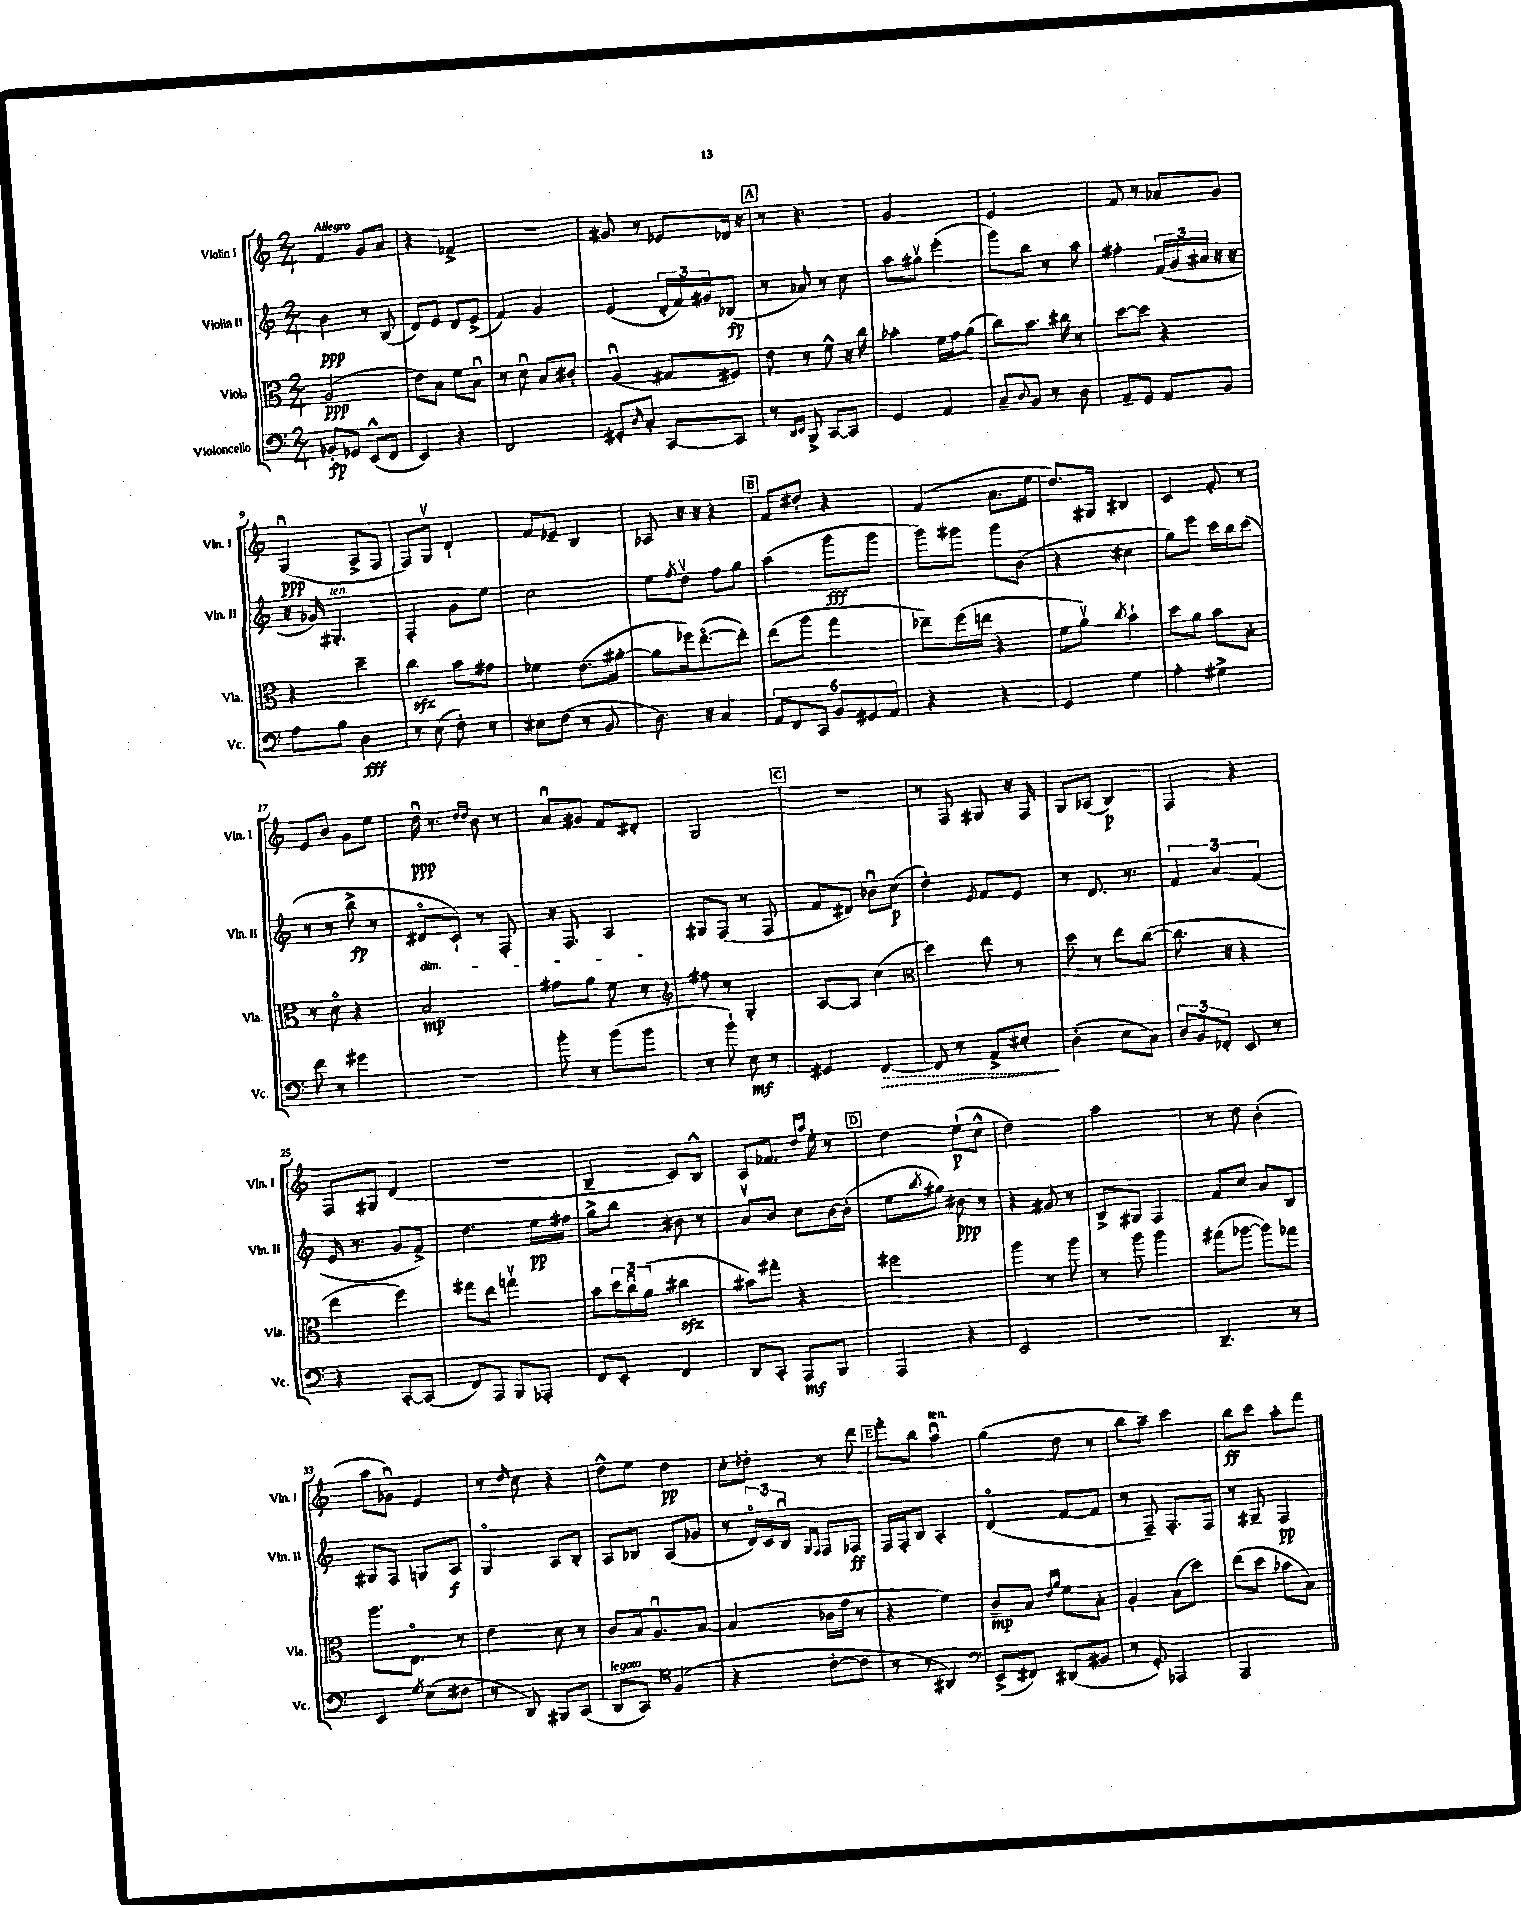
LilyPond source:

<<
\new StaffGroup <<
\new Staff = "s0" \with { instrumentName = "Violin I" shortInstrumentName = "Vln. I" } {
    \clef treble \key c \major \numericTimeSignature \time 2/4 \tempo "Allegro"
    f'4 g'8 a'8 |
    r4 fes'4-> |
    R2 |
    gis'8 r8 ees'8 des'16 r16 |
    \mark \markup { \box "A" } r8 r4. |
    g'2 |
    e'2 |
    f'8 r8 aes'8 g'8 |
    g4\downbow\ppp( a8-> f8 |
    f8) g8\upbow d'4-! |
    f'8 ees'8-- b4 |
    aes8 r16 r16 r4 |
    \mark \markup { \box "B" } f'8 dis''8-. r4 |
    f'4( a'8. e''16 |
    d''8.) gis16 bis4 |
    c'4 f'8-. r8 |
    e'8 b'8 g'8 e''8 |
    d''16\downbow\ppp r8. \grace { d''16 d''16 } b'8 r8 |
    a'8\downbow gis'8 f'8 dis'8-. |
    g2 |
    \mark \markup { \box "C" } R2 |
    r8 f8 gis8 r16 f16 |
    g8 aes8( b4\p) |
    f4 r4 |
    f8 gis8 d'4( |
    R2 |
    b4-- c'8) b8-^ |
    a8 fes'8. \grace { d''16 a''16 } e''16-. r8 |
    \mark \markup { \box "D" } d''4 e''8-!\p( c''8-^ |
    d''2) |
    a''2 |
    r8 d''8 b'4-.( |
    a''8 ges'8\downbow) e'4 |
    r8 \grace { d''16 } c''8 r4 |
    d''8-^ e''8 d''4\pp |
    c''8-. des''8-. r8 d'''8 |
    \mark \markup { \box "E" } f'''8-. b''8 a''4\downbow^\markup { \italic "ten." } |
    g''4( d''8 r8 |
    b''8 a''8--) c'''4 |
    b''8\ff c'''8 a''8-. f'''8 \bar "|." |
}
\new Staff = "s1" \with { instrumentName = "Violin II" shortInstrumentName = "Vln. II" } {
    \clef treble \key c \major \numericTimeSignature \time 2/4
    b'4\ppp r8 b8( |
    d'8) e'8 d'8 e'8->( |
    f'4) g'4 |
    e'4( \tuplet 3/2 { d'16-. f'16) gis'16 } bes8\fp( |
    \mark \markup { \box "A" } r8 aes'8) r8 c''8 |
    a''8 gis''8\upbow e'''4-.( |
    g'''8) b''8 r8 a''8 |
    fis''4-. \tuplet 3/2 { f'16( g'16 ais'16 } r16 r16 |
    r16 ges'16) gis4.-.^\markup { \italic "ten." } |
    f4-. g'8 e''8 |
    c''2 |
    e''8 \acciaccatura { f''8 } d''8\upbow f''8 g''8 |
    \mark \markup { \box "B" } a''4( g'''8\fff g'''8 |
    g'''8) gis'''8 gis'''8 b'8( |
    r4 cis''4 |
    g''8) e'''8 c'''16 b''16 c'''8( |
    r8 r8 b''8->\fp r8 |
    dis'8\flageolet\dim c'8-!) r8 f8-. |
    r16 f8. a4\! |
    gis8 f8( r8 f8 |
    \mark \markup { \box "C" } f'8 dis'8) bes'8\downbow c''8\p( |
    d''4-.) \acciaccatura { e'8 } f'8 e'8 |
    r8 d'8. r8. |
    \tuplet 3/2 { f'4 a'4 f'4( } |
    e'16 r8. g'8 f'8->) |
    d''4. e''16\pp fis''16 |
    g''8-> b''8 bis'8 r8 |
    a'8\upbow b'8 c''8 b'16~ b'16-.( |
    \mark \markup { \box "D" } e''8 \acciaccatura { b''8 } gis''8) bis'8\ppp r8 |
    r4 gis'8 r8 |
    b8-> gis8 f4 |
    f'8 c''8 a'8 b8 |
    gis8 f8 g8 a8\f |
    g4\flageolet a8 b8-. |
    a8 bes8 a8( ges'8 |
    r8 \tuplet 3/2 { d'16\flageolet) c'16 b16\downbow } \grace { g16 f16 } f8 fes8\ff |
    \mark \markup { \box "E" } f16 f16-. b8 a4-. |
    d'4\flageolet( f'8~ f'8 |
    r8 f8--) f8.-. f16 |
    r8 gis8-- f4\pp \bar "|." |
}
\new Staff = "s2" \with { instrumentName = "Viola" shortInstrumentName = "Vla." } {
    \clef alto \key c \major \numericTimeSignature \time 2/4
    a2\ppp( |
    e'8) b8 f'8 b8\downbow |
    r8 d'8\downbow b8 cis'8-. |
    a4\downbow( gis8 fis8) |
    \mark \markup { \box "A" } e'8 r8 f'8-^ r16 c''16 |
    bes'4-. f'16 g'16 a'8( |
    c''8) b'8. cis''16 r8 |
    d''8~ d''8 r4 |
    r4 d''4-- |
    c''4\sfz b'8 gis'8 |
    fes'4 e'8.( ais'16~-. |
    ais'8 fes''16) e''8.~\flageolet( e''8-.) |
    \mark \markup { \box "B" } e''8( a''8 g''4 |
    ees''8--) f''16( e''16 r4 |
    f'8 a'8\upbow) \acciaccatura { c''8 } b'4-! |
    d''8 a'8 b'8 b8-. |
    r8 d'8\flageolet r4 |
    b2\mp |
    gis'8 a'8 f'8 r8 |
    \clef treble fis''8 r8 g4-. |
    \mark \markup { \box "C" } a8~ a8 c''4( |
    \clef alto d''4) e''8 r8 |
    d''8 r8 e''8 c''8~( |
    c''8. r16 r4 |
    e''4 f''4) |
    gis''8 e''8 g''4\upbow |
    b'8 \tuplet 3/2 { d''16 c''16\downbow a'16( } cis''4\sfz |
    bis'8) gis''8-. r4 |
    \mark \markup { \box "D" } fis''2 |
    a''4 r8 a''8 |
    r8 a''8 a''4 |
    gis''8( aes''8~ aes''8) ges''8 |
    a''8. e8.\flageolet r8 |
    e'4 d'8 r8 |
    c'8 b16 a8.\downbow b8~ |
    b4( ces'16 g'16 r8 |
    \mark \markup { \box "E" } r4 f'4) |
    c'8--\mp b8 \grace { e'16 a'16 } f'8 b8-. |
    a4-. b8( d''8) |
    e''8( d''8 bes'8 b8) \bar "|." |
}
\new Staff = "s3" \with { instrumentName = "Violoncello" shortInstrumentName = "Vc." } {
    \clef bass \key c \major \numericTimeSignature \time 2/4
    bes,8-.\fp ges,8 e,8-^( f,8 |
    e,4) r4 |
    f,2 |
    gis,8-. \grace { d16 } c8-. c,8~ c,8 |
    \mark \markup { \box "A" } r8 \grace { d,16 e,16 } b,,8-> c,8~ c,8 |
    g,4 a,4 |
    c8-- \appoggiatura { d8 } b,8 r8 d8 |
    a,8-- g,8 a,8 b,8 |
    a8 b8 d4\fff |
    r8 e8( f8-.) r8 |
    eis8 f8( r8 b,8 |
    d8.) r16 c4 |
    \mark \markup { \box "B" } \tuplet 6/4 { a,8 f,8 c,8 b,8 gis,8 a,8 } |
    r4 r4 |
    g,4 g4 |
    a4-. gis4-> |
    f'8 r8 gis'4 |
    R2 |
    b'8-. r8 b'8( b'8 |
    r8 b'8-!) e8\mf r8 |
    \mark \markup { \box "C" } gis,4 \once \override Hairpin.style = #'dashed-line f,4~\> |
    f,8 r8 a,8-> eis8-.\! |
    d4-.( e8 c8) |
    \tuplet 3/2 { d8 b,8 fes,8-. } e,8 r8 |
    r4 c,8~-. c,8( |
    f,8) a,,8 b,,8 aes,,8-. |
    f,8 e,8-. f,4 |
    d,8 c,8-. a,,8\mf b,,8 |
    \mark \markup { \box "D" } a,,4 r4 |
    e,2 |
    R2 |
    d,4.-- r8 |
    e,4 \acciaccatura { g8 } e8( fis8 |
    r8 d,8) bis,,8 c,8( |
    d,8^\markup { \italic "legato" } c,8) \clef tenor f4( |
    r4 c'8~-. c'8 |
    \mark \markup { \box "E" } r8 r8 ais,4) |
    \clef bass e,8->( fis,8) dis,8( bis,8 |
    r8 g,8-.) aes,,4 |
    a,,2 \bar "|." |
}
>>
>>
